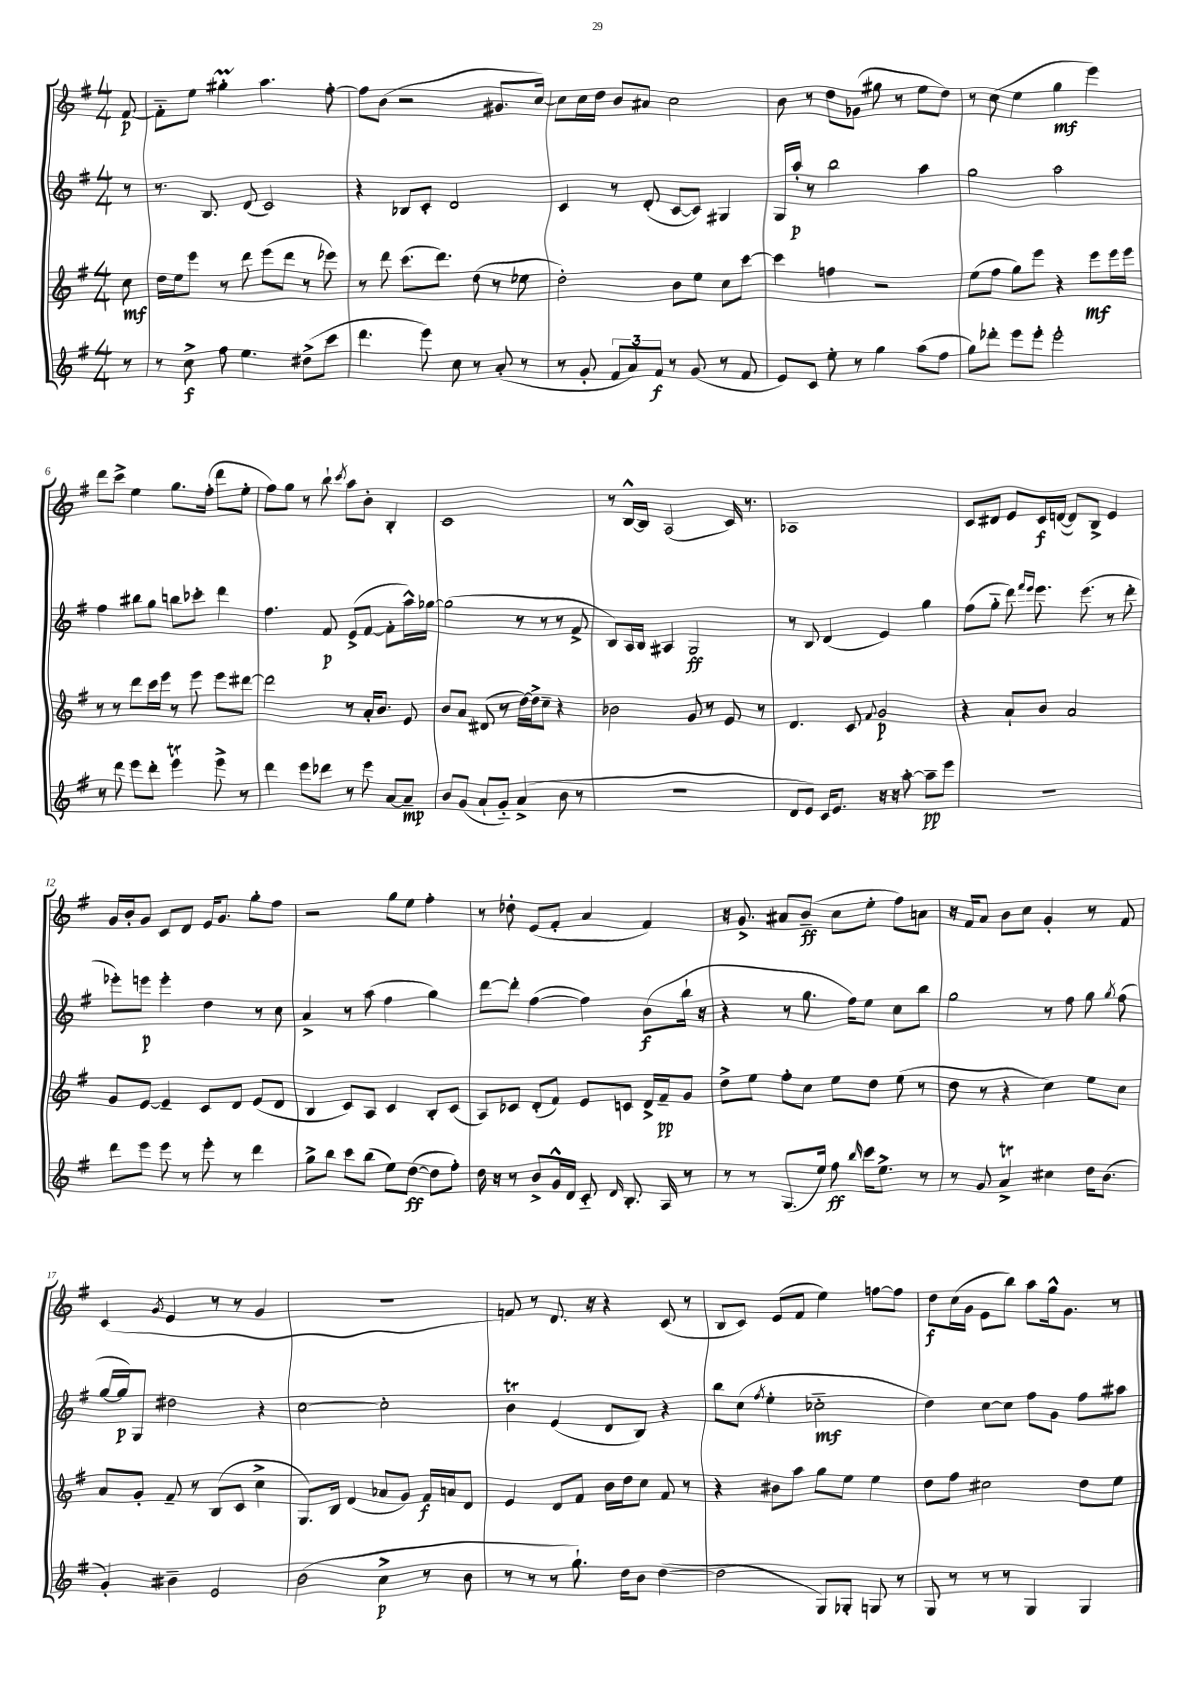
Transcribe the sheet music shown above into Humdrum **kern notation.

**kern	**dynam	**kern	**dynam	**kern	**dynam	**kern	**dynam
*part4	*part4	*part3	*part3	*part2	*part2	*part1	*part1
*staff4	*staff4	*staff3	*staff3	*staff2	*staff2	*staff1	*staff1
*clefG2	*	*clefG2	*	*clefG2	*	*clefG2	*
*k[f#]	*	*k[f#]	*	*k[f#]	*	*k[f#]	*
*M4/4	*	*M4/4	*	*M4/4	*	*M4/4	*
=	=	=	=	=	=	=	=
8r	.	8cc\	mf	8r	.	[8f#/	p
=1	=1	=1	=1	=1	=1	=1	=1
8r	.	16dd\LL	.	8.r	.	8f#\L]	.
.	.	16ee\J	.	.	.	.	.
8cc^\	f	8eee\J	.	.	.	8ee\J	.
.	.	.	.	8.B/	.	.	.
8ff#\	.	8r	.	.	.	4gg#Xm'\	.
4.ee\	.	8ddd\	.	(8d/	.	.	.
.	.	(8eee\L	.	2c/)	.	4.aa\	.
.	.	8ddd\J	.	.	.	.	.
(8dd#X^\L	.	8r	.	.	.	.	.
8ccc\J	.	8eee-X\)	.	.	.	[8ff#'\	.
=2	=2	=2	=2	=2	=2	=2	=2
4.ddd\	.	8r	.	4r	.	8ff#\L]	.
.	.	8ddd\	.	.	.	(8b\J	.
.	.	(8.ccc\L	.	8B-X/L	.	2r	.
8eee\)	.	.	.	8c'/J	.	.	.
.	.	8.ddd\J)	.	.	.	.	.
8cc\	.	.	.	2d/	.	.	.
8r	.	(8dd\	.	.	.	.	.
(8a'/	.	8r	.	.	.	8.g#X/L	.
8r	.	8ee-X\	.	.	.	.	.
.	.	.	.	.	.	[16cc/Jk)	.
=3	=3	=3	=3	=3	=3	=3	=3
8r	.	2dd'\)	.	4c/	.	8cc\L]	.
8g'/	.	.	.	.	.	16cc\L	.
.	.	.	.	.	.	16dd\JJ	.
12f#/L	.	.	.	8r	.	8b/L	.
12a/)	.	.	.	.	.	.	.
.	.	.	.	(8d'/	.	8a#X/J	.
12f#/J	f	.	.	.	.	.	.
8r	.	8b\L	.	[8c/L	.	2cc\	.
(8g/	.	8ee\J	.	8c/J])	.	.	.
8r	.	8cc\L	.	4G#X/	.	.	.
8f#/	.	[8ccc\J	.	.	.	.	.
=4	=4	=4	=4	=4	=4	=4	=4
8e/L)	.	4ccc\]	.	16G/LL	.	8b\	.
.	.	.	.	16aa'/JJ	p	.	.
8c/J	.	.	.	8r	.	8r	.
8ee'\	.	4ffn\	.	2bb\	.	8dd\L	.
8r	.	.	.	.	.	(8g-X\J	.
4gg\	.	2r	.	.	.	8gg#X\	.
.	.	.	.	.	.	8r	.
(8aa\L	.	.	.	4aa\	.	8ee\L	.
8ff#\J	.	.	.	.	.	8dd\J)	.
=5	=5	=5	=5	=5	=5	=5	=5
8gg\L)	.	(8ee\L	.	2gg\	.	8r	.
8ddd-X'\J	.	8ff#\J	.	.	.	(8cc\	.
8eee\L	.	8gg\L)	.	.	.	4ee\	.
8eee'\J	.	8eee\J	.	.	.	.	.
2eee'\	.	4r	.	2aa\	.	4gg\	mf
.	.	8eee\L	mf	.	.	4eee\)	.
.	.	16eee\L	.	.	.	.	.
.	.	16eee\JJ	.	.	.	.	.
!!LO:LB:g=z
=6	=6	=6	=6	=6	=6	=6	=6
8r	.	8r	.	4ff#\	.	8ddd\L	.
8ddd\	.	8r	.	.	.	8ccc^\J	.
8eee\L	.	8ddd\L	.	8bb#X\L	.	4ee\	.
8ddd'\J	.	16ccc\L	.	8gg\J	.	.	.
.	.	16eee\JJ	.	.	.	.	.
4eeeT\	.	8r	.	8bbn\L	.	8.gg\L	.
.	.	8eee\	.	8ccc-X'\J	.	.	.
.	.	.	.	.	.	(16ff#'\Jk	.
8eee^\	.	8eee\L	.	4ddd\	.	8ddd\L	.
8r	.	[8ddd#X\J	.	.	.	8ee'\J	.
=7	=7	=7	=7	=7	=7	=7	=7
4ddd\	.	2ddd#\]	.	4.ff#\	.	8ff#\L)	.
.	.	.	.	.	.	8gg\J	.
8eee\L	.	.	.	.	.	8r	.
8ddd-X\J	.	.	.	8f#/	p	8bb`\	.
.	.	.	.	.	.	8qccc/	.
8r	.	8r	.	(8e^/L	.	8aa\L	.
8eee\	.	16a'/KL	.	[8f#/J	.	8b'\J	.
.	.	8.b/J	.	.	.	.	.
[8a/L	.	.	.	8f#'\L]	.	4B'/	.
8a~/J]	mp	8e/	.	16aa^^\L)	.	.	.
.	.	.	.	[16gg-X\JJ	.	.	.
=8	=8	=8	=8	=8	=8	=8	=8
8b/L	.	8b/L	.	(2gg-\]	.	1c	.
(8g/J	.	8a/J	.	.	.	.	.
8a`/L	.	(8d#X/	.	.	.	.	.
8g/J)	.	8r	.	.	.	.	.
(4a^/	.	[16dd\LL)	.	8r	.	.	.
.	.	16dd^\J]	.	.	.	.	.
.	.	8cc~\J	.	8r	.	.	.
8b\	.	4r	.	8r	.	.	.
8r	.	.	.	8f#^/	.	.	.
=9	=9	=9	=9	=9	=9	=9	=9
1r	.	2b-X\	.	8B/L)	.	8r	.
.	.	.	.	16A/L	.	[16B^^/LL	.
.	.	.	.	16B/JJ	.	16B/JJ]	.
.	.	.	.	4A#X/	.	(2A/	.
.	.	8g/	.	2G/	ff	.	.
.	.	8r	.	.	.	.	.
.	.	8e/	.	.	.	16c/)	.
.	.	.	.	.	.	8.r	.
.	.	8r	.	.	.	.	.
=10	=10	=10	=10	=10	=10	=10	=10
8d/L	.	4.d/	.	8r	.	1A-X	.
8e/J)	.	.	.	8B/	.	.	.
16c/KL	.	.	.	(4d/	.	.	.
8.e/J	.	.	.	.	.	.	.
.	.	8c/	.	.	.	.	.
.	.	8qqf#/	.	.	.	.	.
16r	.	2g/	p	4e/)	.	.	.
16r	.	.	.	.	.	.	.
[8aa'\	.	.	.	.	.	.	.
8aa~\L]	pp	.	.	4gg\	.	.	.
8eee\J	.	.	.	.	.	.	.
=11	=11	=11	=11	=11	=11	=11	=11
1r	.	4r	.	(8ff#\L	.	8c/L	.
.	.	.	.	8gg\J	.	8d#X/J	.
.	.	8a`/L	.	8ddd\)	.	8e/L	.
.	.	.	.	16qqfff#/LL	.	.	.
.	.	.	.	16qqeee/JJ	.	.	.
.	.	8b/J	.	8.eee\	.	16c/L	f
.	.	.	.	.	.	([16dn/JJ	.
.	.	2a/	.	.	.	8d/L])	.
.	.	.	.	(8.eee\	.	.	.
.	.	.	.	.	.	8B^/J	.
.	.	.	.	8r	.	4e/	.
.	.	.	.	8ddd'\	.	.	.
!!LO:LB:g=z
=12	=12	=12	=12	=12	=12	=12	=12
8ddd\L	.	8g/L	.	8eee-X'\L)	.	16g/LL	.
.	.	.	.	.	.	16b'/J	.
8eee\J	.	[8e/J	.	8eeen\J	p	8g/J	.
8eee\	.	4e~/]	.	4eee'\	.	8c/L	.
8r	.	.	.	.	.	8d/J	.
8eee'\	.	8c/L	.	4dd\	.	16e/KL	.
.	.	.	.	.	.	8.g/J	.
8r	.	8d/J	.	.	.	.	.
4ddd\	.	(8e/L	.	8r	.	8gg'\L	.
.	.	8d/J	.	8cc\	.	8ff#\J	.
=13	=13	=13	=13	=13	=13	=13	=13
8gg^\L	.	4B/	.	4a^/	.	2r	.
8bb\J	.	.	.	.	.	.	.
8ccc\L	.	8c/L)	.	8r	.	.	.
(8bb\J	.	8A/J	.	(8aa\	.	.	.
8ee\L)	.	4c/	.	4ff#\	.	8gg\L	.
([8dd\J	ff	.	.	.	.	8ee\J	.
8dd\L]	.	8B'/L	.	4gg\)	.	4ff#'\	.
8ff#'\J)	.	(8c/J	.	.	.	.	.
=14	=14	=14	=14	=14	=14	=14	=14
16dd\	.	8A/L)	.	[8ddd\L	.	8r	.
16r	.	.	.	.	.	.	.
8r	.	8c-X/J	.	8ddd'\J]	.	8dd-X'\	.
8b^/L	.	(8d'/L	.	([4ff#\	.	(8e/L	.
16g^^/L	.	8f#/J)	.	.	.	8f#'/J	.
16d/JJ	.	.	.	.	.	.	.
8c/	.	8e/L	.	4ff#\])	.	4a/	.
16qqd/	.	.	.	.	.	.	.
8.B'/	.	8cn/J	.	.	.	.	.
.	.	16d^/LL	.	(8b\L	f	4f#/)	.
16A/	.	16f#~/J	pp	.	.	.	.
8r	.	8g/J	.	16bb`\Jk	.	.	.
.	.	.	.	16r	.	.	.
=15	=15	=15	=15	=15	=15	=15	=15
8r	.	8dd^\L	.	4r	.	16r	.
.	.	.	.	.	.	8.g^/	.
8r	.	8ee\J	.	.	.	.	.
(8.G/L	.	8ff#'\L	.	8r	.	8a#X/L	.
.	.	8cc\J	.	8.gg\	.	(8b~/J	ff
16ee/Jk)	.	.	.	.	.	.	.
8ff#\	ff	8ee\L	.	.	.	8cc\L	.
.	.	.	.	16ff#\KL)	.	.	.
16qqbb/	.	.	.	.	.	.	.
16ccc\KL	.	8dd\J	.	8ee\J	.	8ee'\J	.
8.ee^\J	.	.	.	.	.	.	.
.	.	(8ee\	.	8cc\L	.	8ff#\L)	.
8r	.	8r	.	8bb\J	.	8an\J	.
=16	=16	=16	=16	=16	=16	=16	=16
8r	.	8dd\	.	2gg\	.	16r	.
.	.	.	.	.	.	16f#/KL	.
8g/	.	8r	.	.	.	8a/J	.
4aT^/	.	4r	.	.	.	8b\L	.
.	.	.	.	.	.	8cc\J	.
4cc#X\	.	4cc\)	.	8r	.	4g'/	.
.	.	.	.	8ff#\	.	.	.
16dd\KL	.	8ee\L	.	8gg\	.	8r	.
(8.b\J	.	.	.	.	.	.	.
.	.	.	.	8qgg/	.	.	.
.	.	8cc\J	.	(8ff#\	.	8f#/	.
!!LO:LB:g=z
=17	=17	=17	=17	=17	=17	=17	=17
4g'/)	.	8a/L	.	[16gg/LL	.	(4c/	.
.	.	.	.	16gg/J])	p	.	.
.	.	8g'/J	.	8G/J	.	.	.
.	.	.	.	.	.	8qg/	.
4b#X~\	.	8f#~/	.	2dd#X\	.	4e/	.
.	.	8r	.	.	.	.	.
2e/	.	(8B/L	.	.	.	8r	.
.	.	8c/J	.	.	.	8r	.
.	.	4cc^\	.	4r	.	4g/	.
=18	=18	=18	=18	=18	=18	=18	=18
(2b\	.	8.G/L)	.	[2cc\	.	1r	.
.	.	16B/Jk	.	.	.	.	.
.	.	(4d/	.	.	.	.	.
4cc^\	p	8a-X/L	.	2cc'\]	.	.	.
.	.	8g/J)	.	.	.	.	.
8r	.	16f#/LL	f	.	.	.	.
.	.	16an/J	.	.	.	.	.
8b\	.	8d/J	.	.	.	.	.
=19	=19	=19	=19	=19	=19	=19	=19
8r	.	4e/	.	4bt\	.	8fn/)	.
8r	.	.	.	.	.	8r	.
8r	.	8d/L	.	(4e/	.	8.d/	.
8.gg`\)	.	8f#/J	.	.	.	.	.
.	.	.	.	.	.	16r	.
.	.	16b\LL	.	8d/L	.	4r	.
16dd\KL	.	16dd\J	.	.	.	.	.
8b\J	.	8cc\J	.	8B/J)	.	.	.
([4dd\	.	8f#/	.	4r	.	(8c/	.
.	.	8r	.	.	.	8r	.
=20	=20	=20	=20	=20	=20	=20	=20
2dd\]	.	4r	.	8bb\L	.	8B/L	.
.	.	.	.	(8cc\J	.	8c/J)	.
.	.	.	.	8qff#/	.	.	.
.	.	8b#X\L	.	4ee'\	.	(8e/L	.
.	.	8aa\J	.	.	.	8f#/J	.
8G/L)	.	8gg\L	.	2cc-X\	mf	4ee\)	.
8G-X'/J	.	8ee\J	.	.	.	.	.
8Gn/	.	4ee\	.	.	.	[8ffn\L	.
8r	.	.	.	.	.	8ff\J]	.
=21	=21	=21	=21	=21	=21	=21	=21
8G/	.	8dd\L	.	4dd\)	.	8dd\L	f
8r	.	8ff#\J	.	.	.	(16cc\L	.
.	.	.	.	.	.	16g\JJ	.
8r	.	2cc#X\	.	[8cc\L	.	8e\L	.
8r	.	.	.	8cc\J]	.	8bb\J)	.
4G/	.	.	.	8ff#\L	.	8aa\L	.
.	.	.	.	8g\J	.	16gg^^\k	.
.	.	.	.	.	.	8.g\J	.
4G/	.	8dd\L	.	8ff#\L	.	.	.
.	.	8ee\J	.	8aa#X\J	.	8r	.
==	==	==	==	==	==	==	==
*-	*-	*-	*-	*-	*-	*-	*-
